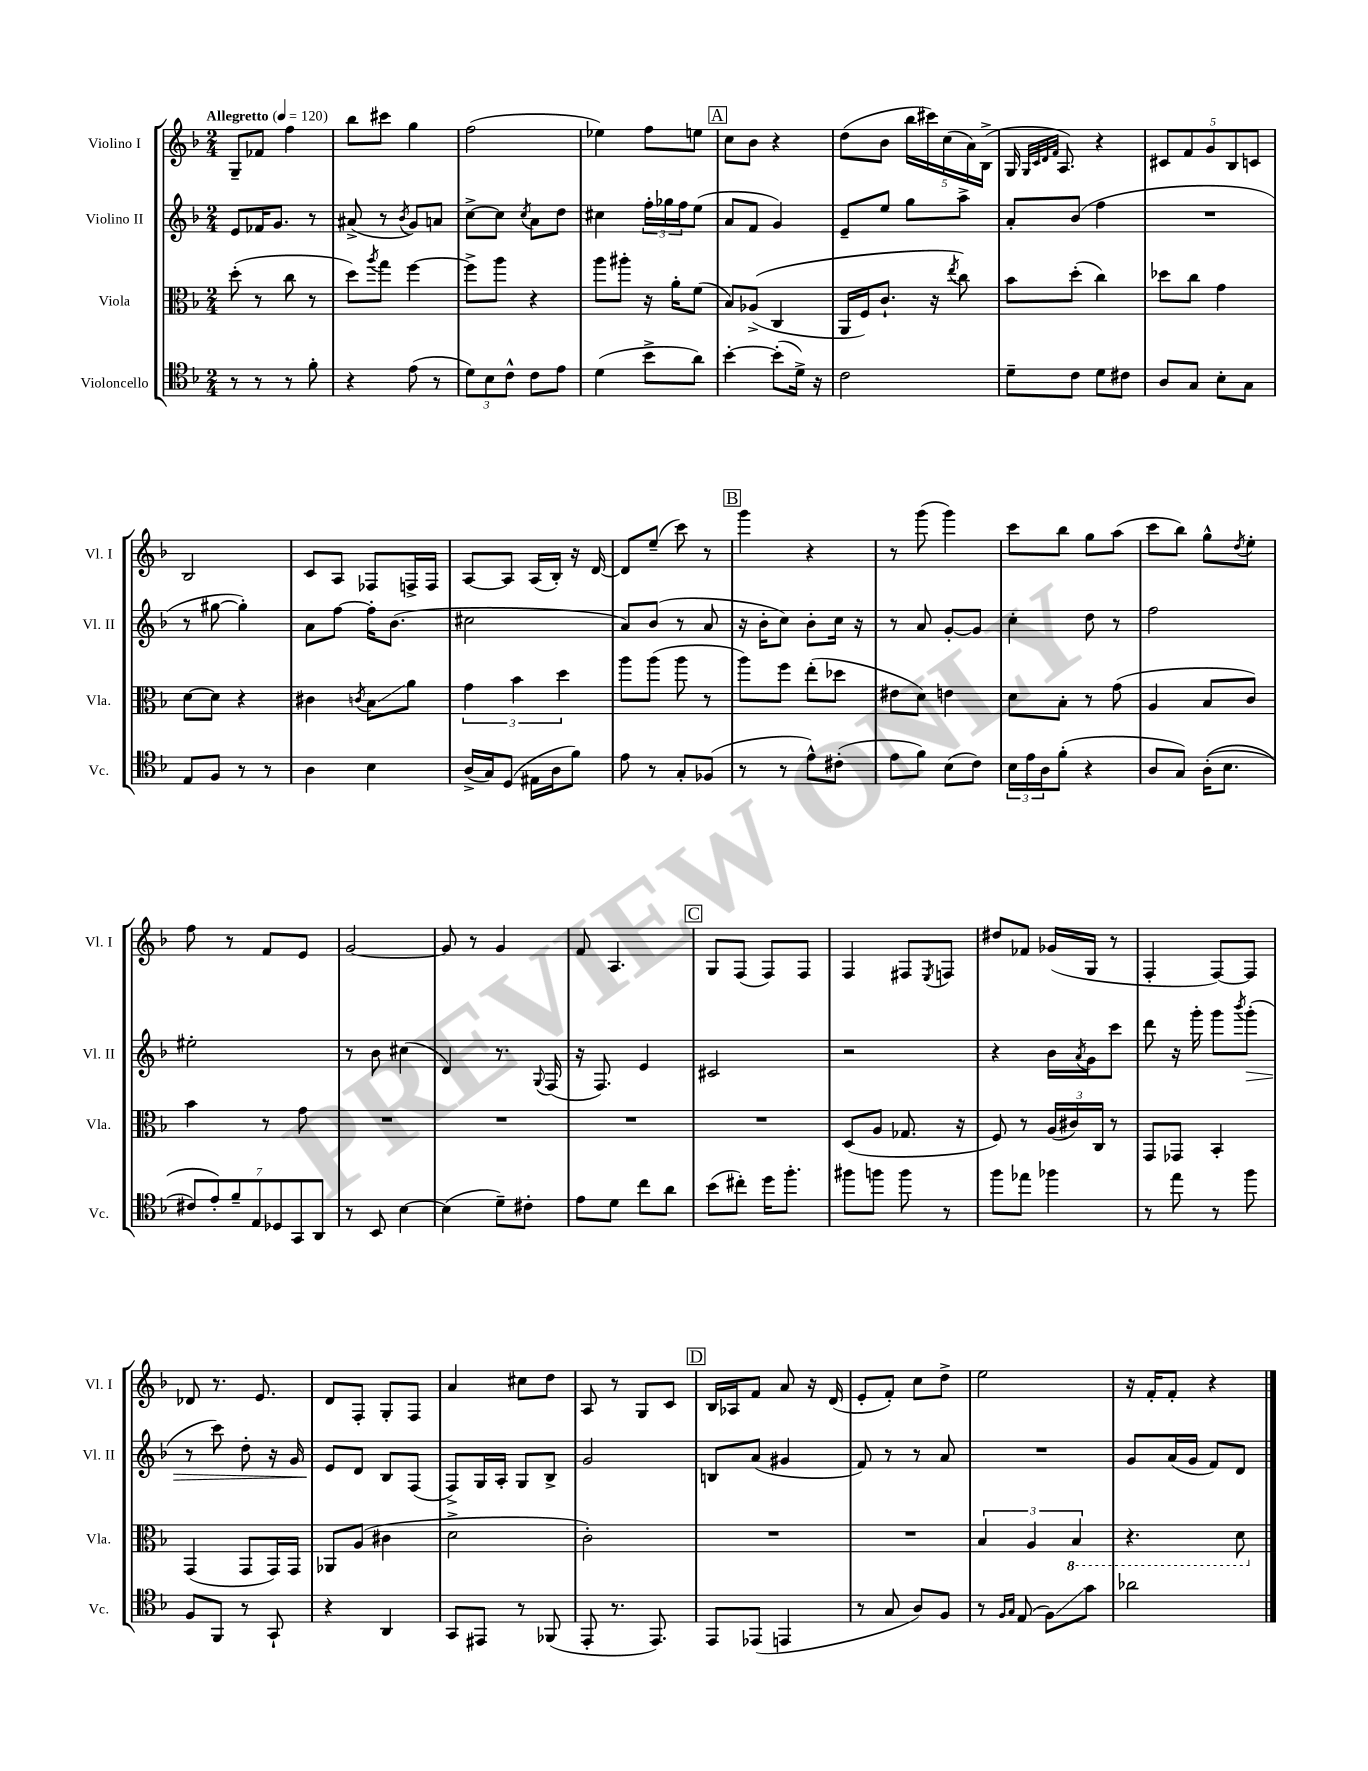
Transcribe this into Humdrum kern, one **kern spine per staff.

**kern	**kern	**kern	**kern
*staff4	*staff3	*staff2	*staff1
*clefC4	*clefC3	*clefG2	*clefG2
*k[b-]	*k[b-]	*k[b-]	*k[b-]
*M2/4	*M2/4	*M2/4	*M2/4
*MM120	*MM120	*MM120	*MM120
8r	(8dd'	8e	8G~
8r	8r	16f-	8f-
.	.	8.g	.
8r	8cc	.	4ff
8f'	8r	8r	.
=	=	=	=
4r	8dd)	(8a#^	8bb-
.	8qaa	.	.
.	8gg	8r	8ccc#
.	.	8qb-	.
(8e	[4ff	8g)	4gg
8r	.	8a	.
=	=	=	=
12d)	8ff^]	[8cc^	(2ff
12B-	.	.	.
.	8aa	8cc]	.
12c^^	.	.	.
.	.	8qcc	.
8c	4r	8a	.
8e	.	8dd	.
=	=	=	=
(4d	8aa	4cc#	4ee-)
.	8aa#'	.	.
8b-^	16r	24ff'	8ff
.	.	24gg-	.
.	16a'	.	.
.	.	24ff	.
8a)	(8f	(8ee	8ee
=	=	=	=
[4b-'	8B-)	8a	8cc
.	&((8A-^	8f	8b-
(8b-']	4C	4g)	4r
16d^)	.	.	.
16r	.	.	.
=	=	=	=
2c	16AA	8e~	(8dd
.	16F)	.	.
.	8.c`	8ee	8b-
.	.	8gg	20bb-
.	.	.	20ccc#)
.	16r	.	.
.	.	.	(20cc
.	8qee	.	.
.	8cc&)	8aa^	.
.	.	.	20a)
.	.	.	(20B-^
=	=	=	=
8d~	8b-	8a'	16G
.	.	.	32qqG
.	.	.	32qqc
.	.	.	32qqd
.	.	.	32qqf
.	.	.	8.A)
8c	(8dd'	(8b-	.
8d	4cc)	4ff	4r
8c#	.	.	.
=	=	=	=
8A	8dd-	2r	10c#
.	.	.	10f
8G	8cc	.	.
.	.	.	10g
8B-'	4g	.	.
.	.	.	10B-
8G	.	.	.
.	.	.	10c
=	=	=	=
8E	[8d	8r	2B-
8F	8d]	[8gg#	.
8r	4r	4gg#'])	.
8r	.	.	.
=	=	=	=
4A	4c#	8a	8c
.	.	[8ff	8A
.	8qc	.	.
4B-	8B-	16ff']	8F-
.	.	(8.b-	.
.	8a	.	16F^
.	.	.	16F
=	=	=	=
(16A^	6g	2cc#	[8A
16G)	.	.	.
(8D	.	.	8A]
.	6b-	.	.
16E#	.	.	(16A
16A	.	.	16B-')
.	6dd	.	.
8f)	.	.	16r
.	.	.	[16d
=	=	=	=
8e	8aa	8a)	8d]
8r	(8aa	(8b-	(8ee~
8G'	8aa	8r	8ccc)
(8F-	8r	8a	8r
=	=	=	=
8r	8aa)	16r	4ggg
.	.	16b-'	.
8r	8ff	8cc)	.
8e^^)	(8ee'	8b-'	4r
(8c#'	8dd-	16cc	.
.	.	16r	.
=	=	=	=
8e	8e#	8r	8r
8f)	8d)	8a	(8ggg
(8B-	4e	[8g'	4ggg)
8c)	.	8g]	.
=	=	=	=
24B-	8d	4cc'	8ccc
24e	.	.	.
24A	.	.	.
(8f'	8B-'	.	8bb-
4r	8r	8dd	8gg
.	(8g	8r	(8aa
=	=	=	=
8A	4A	2ff	8ccc
8G)	.	.	8bb-)
&((16A'	8B-	.	8gg^^
8.B-	.	.	.
.	.	.	8qdd
.	8c)	.	8ee'
=	=	=	=
14c#)	4b-	2ee#'	8ff
14e'&)	.	.	.
.	.	.	8r
14f~	.	.	.
14E	.	.	.
.	8r	.	8f
14D-	.	.	.
14GG	.	.	.
.	8g	.	8e
14AA	.	.	.
=	=	=	=
8r	2r	8r	[2g
8BB-	.	8b-	.
[4B-	.	(4cc#	.
=	=	=	=
(4B-]	2r	4d)	8g]
.	.	.	8r
8d~)	.	8.r	4g
8c#'	.	.	.
.	.	8qqG	.
.	.	(16F	.
=	=	=	=
8e	2r	16r	8f
.	.	8.F)	.
8d	.	.	4.A
8cc	.	4e	.
8a	.	.	.
=	=	=	=
(8b-	2r	2c#	8G
8cc#')	.	.	(8F
16dd	.	.	8F)
8.ff'	.	.	.
.	.	.	8F
=	=	=	=
8ff#	(8D	2r	4F
8ff	8A	.	.
8ff	8.G-	.	8F#
.	.	.	8qE
8r	.	.	8F
.	16r	.	.
=	=	=	=
8ff	8F)	4r	8dd#
8ee-	8r	.	8f-
4ff-	(24A	16b-	(16g-
.	24c#)	.	.
.	.	8qa	.
.	.	16g	16G
.	24C	.	.
.	8r	8ccc	8r
=	=	=	=
8r	8GG	8ddd	4F'
8ee	8GG-	16r	.
.	.	16ggg'	.
8r	4BB-'	8ggg	[8F)
.	.	8qbbb-	.
8ff	.	(8ggg'	8F]
=	=	=	=
8F	(4GG	8r	8d-
8FF	.	8ccc)	8.r
8r	8GG	8dd'	.
.	.	.	8.e
8GG`	16GG)	16r	.
.	16GG	16g	.
=	=	=	=
4r	8AA-	8e	8d
.	(8A	8d	8F'
4AA	4c#	8B-	8G'
.	.	(8F	8F
=	=	=	=
8GG	2d^	8F^)	4a
8EE#	.	16G	.
.	.	16A'	.
8r	.	8G	8cc#
(8FF-	.	8B-^	8dd
=	=	=	=
8EE'	2c')	2g	8A
8.r	.	.	8r
.	.	.	8G
8.EE)	.	.	.
.	.	.	8c
=	=	=	=
8EE	2r	8B	16B-
.	.	.	16A-
(8EE-	.	(8a	8f
4EE	.	4g#	8a
.	.	.	16r
.	.	.	(16d
=	=	=	=
8r	2r	8f)	8e'
8G	.	8r	8f')
8A)	.	8r	8cc
8F	.	8a	8dd^
=	=	=	=
8r	6B-	2r	2ee
16qqF	.	.	.
16qqG	.	.	.
(8E	.	.	.
.	6A	.	.
8F)	.	.	.
.	6BB-	.	.
8g	.	.	.
=	=	=	=
2a-	4.r	8g	16r
.	.	.	16f'
.	.	(16a	8f'
.	.	16g	.
.	.	8f)	4r
.	8D	8d	.
==	==	==	==
*-	*-	*-	*-
